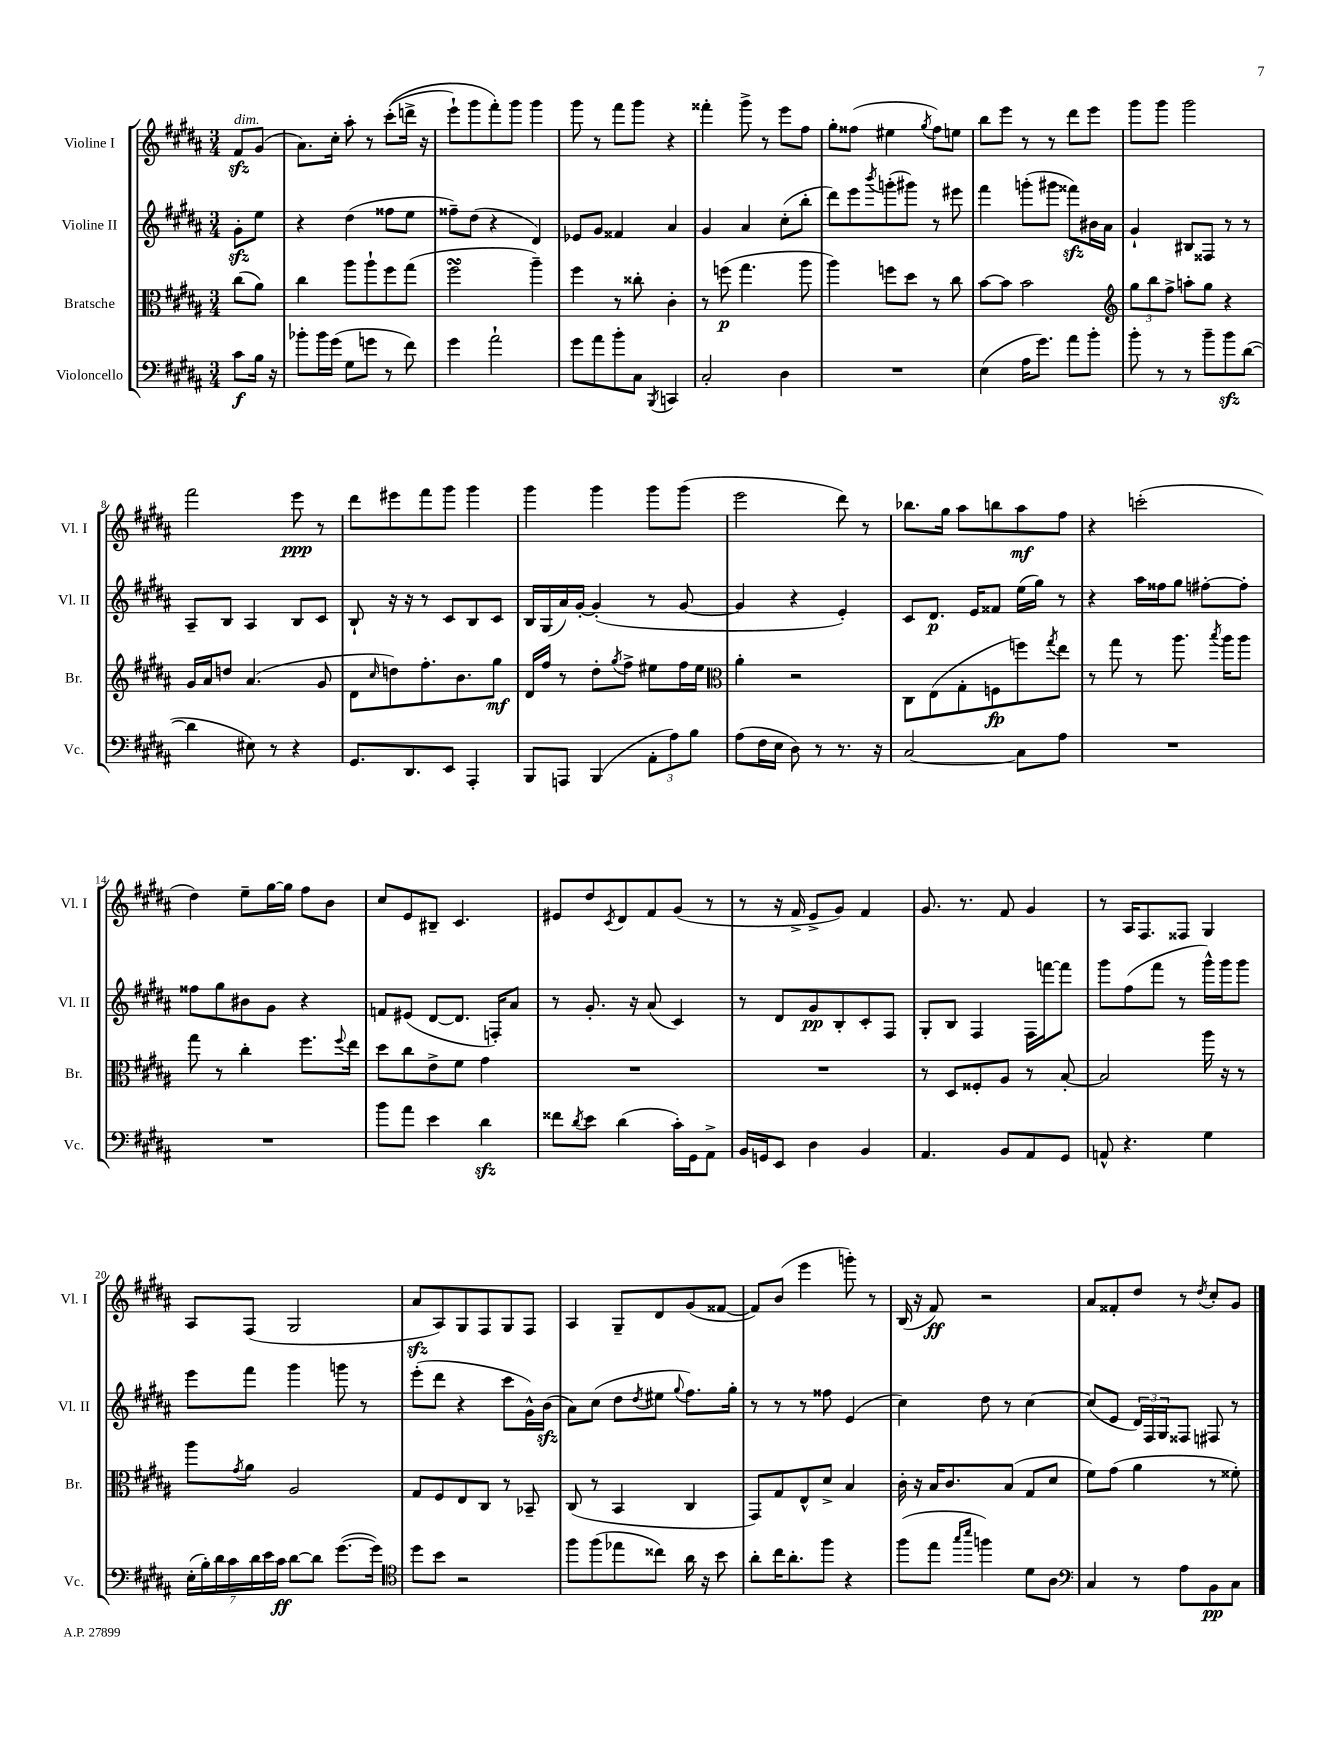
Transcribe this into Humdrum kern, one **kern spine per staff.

**kern	**kern	**kern	**kern
*staff4	*staff3	*staff2	*staff1
*clefF4	*clefC3	*clefG2	*clefG2
*k[f#c#g#d#a#]	*k[f#c#g#d#a#]	*k[f#c#g#d#a#]	*k[f#c#g#d#a#]
*M3/4	*M3/4	*M3/4	*M3/4
8c#	(8cc#	8g#'	8f#
16B	8a#)	8ee	(8g#
16r	.	.	.
=	=	=	=
8b-'	4cc#	4r	8.a#)
16b-	.	.	.
(16g#	.	.	16cc#'
8G#	8aa#	(4dd#	8aa#'
8g	8aa#`	.	8r
8r	8ff#	8ff##	&((8ccc#'
8f#)	(8gg#	8ee	16ddd^
.	.	.	16r
=	=	=	=
4g#	2ff#	8ff##~)	8eee`)
.	.	(8dd#	8ggg#
2a#`	.	4r	8fff#'&)
.	.	.	8ggg#
.	4aa#~)	4d#)	4ggg#
=	=	=	=
8g#	4ff#	8e-	8ggg#
8a#	.	8g#	8r
8b'	8r	4f##	8fff#
8C#	8cc##'	.	8ggg#
8qBBB	.	.	.
4CC	4c#'	4a#	4r
=	=	=	=
2C#'	8r	4g#	4fff##'
.	(8ff	.	.
.	4.gg#	4a#	8ggg#^
.	.	.	8r
4D#	.	(8cc#'	8eee
.	8aa#	8bb'	8ff#
=	=	=	=
2.r	4aa#)	8ddd#)	8gg#'
.	.	8eee	(8ff##
.	.	8qbbb	.
.	8ff	(8ggg'	4ee#
.	8dd#	8ggg#)	.
.	.	.	8qgg#
.	8r	8r	8ff##)
.	8cc#	8eee#	8ee
=	=	=	=
(4E	[8b	4fff#	8bb
.	8b]	.	8eee
16A#	2b	(8ggg'	8r
8.g#)	.	.	.
.	.	8ggg#	8r
8a#	.	8fff##)	8ddd#
8b'	.	16b#	8eee
.	.	16a#	.
=	=	=	=
*	*clefG2	*	*
8b'	12gg#	4g#`	8ggg#
.	12bb	.	.
8r	.	.	8ggg#
.	12ff#^	.	.
8r	8aa'	8B#	2ggg#
8b~	8gg#	8F##	.
8b	4r	8r	.
([8d#	.	8r	.
=	=	=	=
4d#]	16g#	8A#~	2fff#
.	16a#	.	.
.	8dd	8B	.
8E#)	(4.a#	4A#	.
8r	.	.	.
4r	.	8B	8eee
.	8g#	8c#	8r
=	=	=	=
8.GG#	8d#	8B`	8ddd#
.	16qqcc#	.	.
.	8dd)	16r	8eee#
8.DD#	.	16r	.
.	8.ff#'	8r	8fff#
8EE	.	8c#	8ggg#
.	8.b	.	.
4AAA#'	.	8B	4ggg#
.	8gg#	8c#	.
=	=	=	=
8BBB	16d#	16B	4ggg#
.	16ff#	(16G#	.
8AAA	8r	16a#)	.
.	.	[16g#'	.
(4BBB	8dd#'	(4g#']	4ggg#
.	8qgg#	.	.
.	8ff#^	.	.
12AA#'	8ee#	8r	8ggg#
12A#)	.	.	.
.	16ff#	[8g#	(8ggg#
12B	.	.	.
.	16ee#	.	.
=	=	=	=
*	*clefC3	*	*
(8A#	4a#'	4g#]	2eee
16F#	.	.	.
16E	.	.	.
8D#)	2r	4r	.
8r	.	.	.
8.r	.	4e')	8ddd#)
.	.	.	8r
16r	.	.	.
=	=	=	=
[2C#	8C#	8c#	8.bb-
.	(8E	8.d#	.
.	.	.	16gg#
.	8G#'	.	8aa#
.	.	16e	.
.	8F	8f##	8bb
8C#]	8ff)	(16ee	8aa#
.	.	16gg#)	.
.	8qgg#	.	.
8A#	8ee	8r	8ff#
=	=	=	=
2.r	8r	4r	4r
.	8gg#	.	.
.	8r	16aa#	(2ccc'
.	.	16ff##	.
.	8.aa#	8gg#	.
.	.	[8ff#'	.
.	8qbb	.	.
.	16aa#	.	.
.	8aa#	8ff#']	.
=	=	=	=
2.r	8gg#	8ff##	4dd#)
.	8r	8gg#	.
.	4cc#'	8b#	8ee~
.	.	8g#	[16gg#
.	.	.	16gg#]
.	8.ff#	4r	8ff#
.	.	.	8b
.	8qqff#	.	.
.	16ee	.	.
=	=	=	=
8b	8dd#	8f	8cc#
8a#	8cc#	(8e#	8e
4e	8e^	[8d#	8B#~
.	8f#	8.d#]	4.c#
4d#	4g#	.	.
.	.	16F')	.
.	.	8a#	.
=	=	=	=
8f##	2.r	8r	8e#
8qd#	.	.	.
8e	.	8.g#'	8dd#
.	.	.	8qc#
(4d#	.	.	8d#
.	.	16r	.
.	.	(8a#	8f#
16c#')	.	4c#)	(8g#
16GG#	.	.	.
8AA#^	.	.	8r
=	=	=	=
16BB	2.r	8r	8r
16GG	.	.	.
8EE	.	8d#	16r
.	.	.	16f#^
4D#	.	8g#	8e^
.	.	8B'	8g#)
4BB	.	8c#'	4f#
.	.	8F#	.
=	=	=	=
4.AA#	8r	8G#'	8.g#
.	8D#	8B	.
.	.	.	8.r
.	8F##'	4F#	.
8BB	8A#	.	8f#
8AA#	8r	16F#	4g#
.	.	[16fff	.
8GG#	[8B'	8fff]	.
=	=	=	=
8AA^^	2B]	8ggg#	8r
4.r	.	(8ff#	16A#
.	.	.	8.F#
.	.	8fff#	.
.	.	8r	8F##
4G#	16aa#	16ggg#^^)	4G#
.	16r	16ggg#	.
.	8r	8ggg#	.
=	=	=	=
(28E'	8aa#	8eee	8A#
28B')	.	.	.
28d#	.	.	.
28c#	.	.	.
.	8qg#	.	.
.	8a#	8fff#	(8F#
28d#	.	.	.
28e	.	.	.
28c#	.	.	.
[8d#	2A#	4ggg#	2G#
8d#]	.	.	.
([8.g#	.	8ggg	.
.	.	8r	.
16g#])	.	.	.
=	=	=	=
*clefC4	*	*	*
8dd#	8G#	(8eee'	8a#
8b	8F#	8ddd#	8A#)
2r	8E	4r	8G#
.	8C#	.	8F#
.	8r	8ccc#	8G#
.	8BB-~	16g#^^)	8F#
.	.	(16b	.
=	=	=	=
8ff#	(8C#	8a#)	4A#
(8ff#	8r	(8cc#	.
8ee-	4BB	8dd#	8G#~
.	.	8qdd#	.
8cc##)	.	8ee#	8d#
.	.	8qqgg#	.
16a#	4C#	8.ff#)	(8g#
16r	.	.	.
8b	.	.	[8f##
.	.	16gg#'	.
=	=	=	=
8a#'	8GG#)	8r	8f##])
16cc#	8G#	8r	(8b
8.a#'	.	.	.
.	8E^^	8r	4eee
8ff#	8d#^	8ff##	.
4r	4B	(4e	8ggg')
.	.	.	8r
=	=	=	=
(8ff#	16c#'	4cc#)	(16B
.	16r	.	16r
8ee	16B	.	8f#)
.	8.c#	.	.
16qqgg#	.	.	.
16qqbb	.	.	.
4ff)	.	8dd#	2r
.	(8B	8r	.
8d#	8G#	[4cc#	.
8A#	8d#	.	.
=	=	=	=
*clefF4	*	*	*
4C#	8f#)	(8cc#]	8a#
.	(8g#	8e	8f##'
8r	4a#	24d#)	8dd#
.	.	24F#	.
.	.	24G#	.
8A#	.	8F##	8r
.	.	.	8qdd#
8BB	8r	8F#	8cc#'
8C#	8f##')	8r	8g#
==	==	==	==
*-	*-	*-	*-
